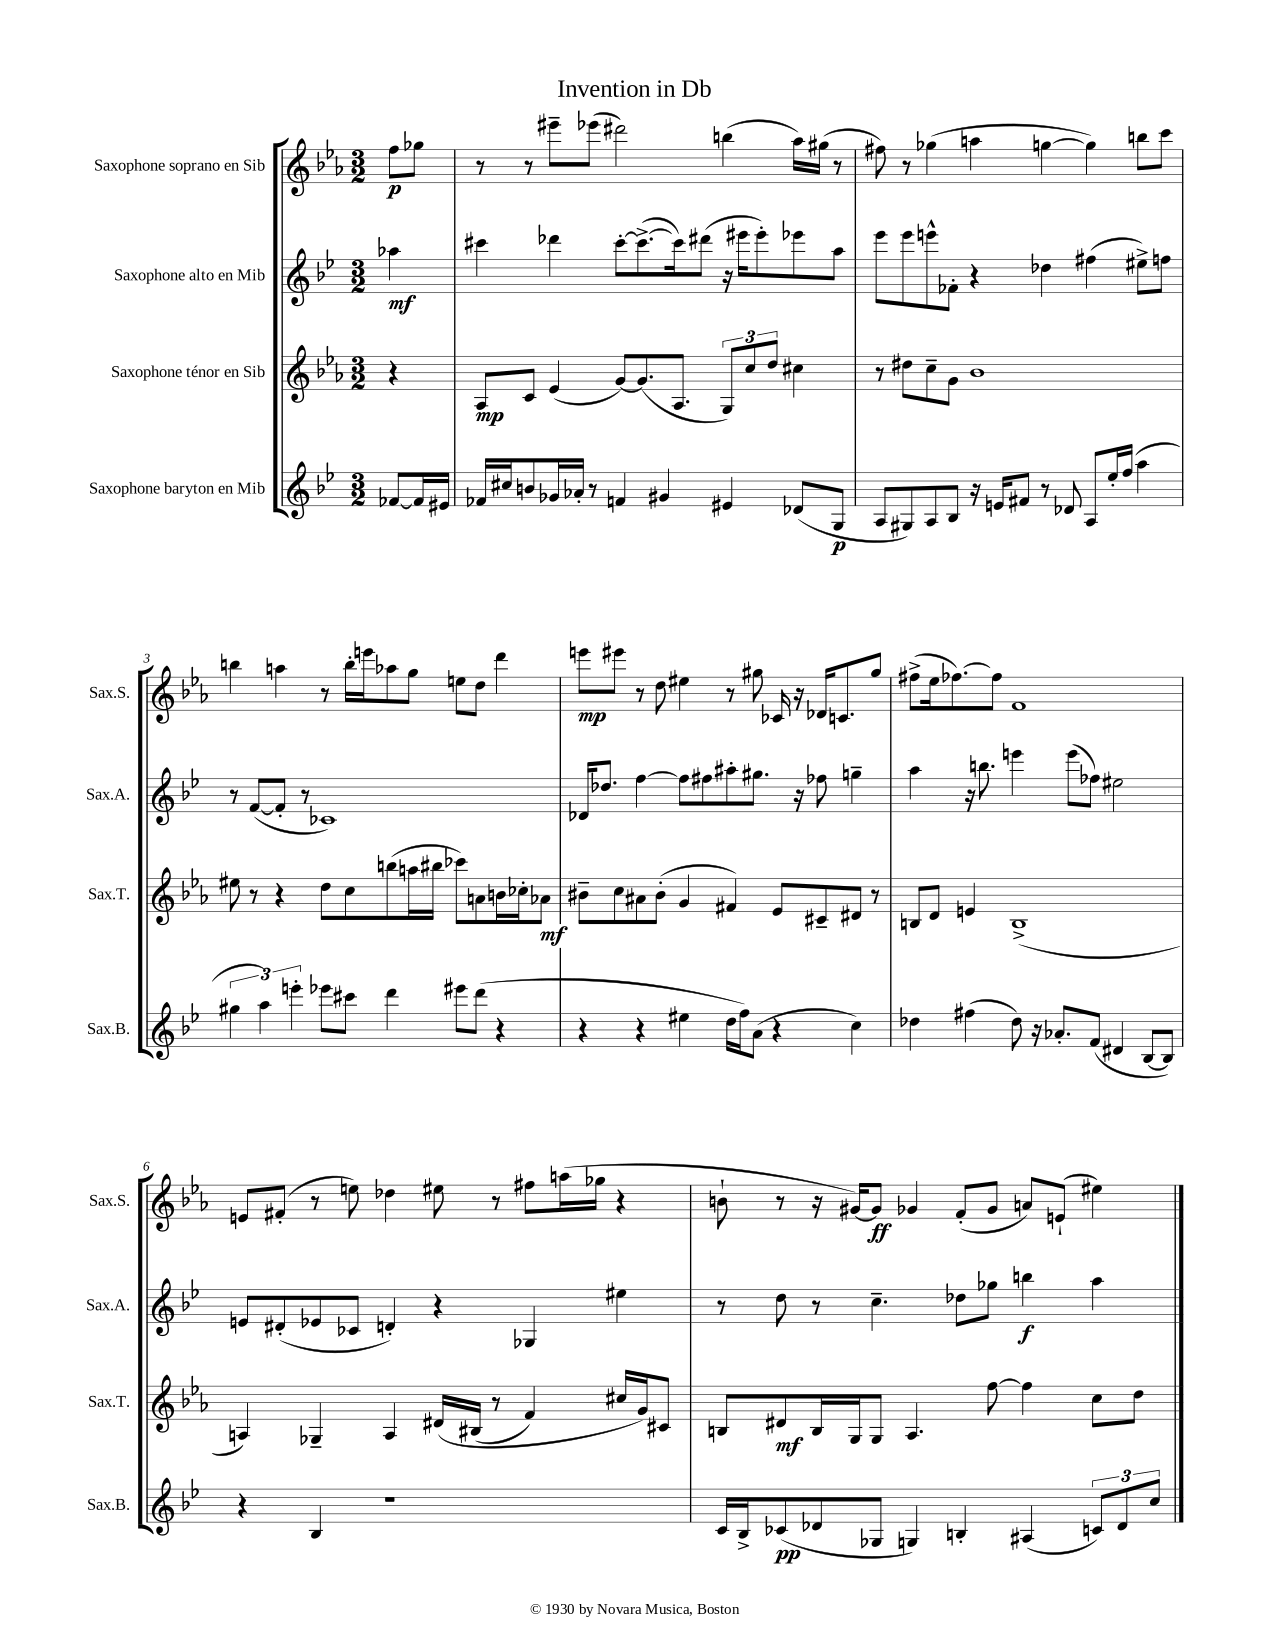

**kern	**kern	**kern	**kern
*staff4	*staff3	*staff2	*staff1
*clefG2	*clefG2	*clefG2	*clefG2
*k[b-e-]	*k[b-e-a-]	*k[b-e-]	*k[b-e-a-]
*M3/2	*M3/2	*M3/2	*M3/2
[8f-	4r	4aa-	8ff
16f-]	.	.	8gg-
16e#	.	.	.
=	=	=	=
16f-	8A-	4ccc#	8r
16cc#	.	.	.
8b	8c	.	8r
16g-	(4e-	4ddd-	8eee#~
16a-'	.	.	.
8r	.	.	(8eee-
4f	[8g)	[8ccc#'	2ddd#)
.	(8.g]	(8.ccc#^_	.
4g#	.	.	.
.	8.A-	16ccc#])	.
.	.	(8ddd#	.
4e#	12G)	16r	(4bb
.	.	16eee#	.
.	12cc	.	.
.	.	8eee#')	.
.	12dd	.	.
(8d-	4cc#	8eee-	16aa-)
.	.	.	(16gg#
8G	.	8aa	8r
=	=	=	=
8A	8r	8eee-	8ff#)
8G#)	8dd#	8eee-	8r
8A	8cc~	8eee^^	(4gg-
8B-	8g	8f-'	.
16r	1b-	4r	4aa
16e	.	.	.
8f#	.	.	.
8r	.	4dd-	[4gg
8d-	.	.	.
8A	.	(4ff#	4gg])
16ee-'	.	.	.
(16ff	.	.	.
4aa	.	8ee#^)	8bb
.	.	8ff	8ccc
=	=	=	=
6gg#	8ee#	8r	4bb
.	8r	([8f	.
6aa)	.	.	.
.	4r	8f']	4aa
6eee'	.	.	.
.	.	8r	.
8eee-	8dd	1c-)	8r
8ccc#	8cc	.	16bb'
.	.	.	16eee
4ddd	(8bb	.	8aa-
.	16aa	.	8gg
.	16bb#	.	.
8eee#	8ccc-)	.	8ee
(8ddd	8a	.	8dd
4r	16b	.	4ddd
.	16cc-'	.	.
.	8a-	.	.
=	=	=	=
4r	8b#~	16d-	8eee
.	.	8.dd-	.
.	8cc	.	8eee#
4r	8a#	[4ff	8r
.	(8b#'	.	8dd
4ee#	4g	8ff]	4ee#
.	.	8ff#	.
16dd	4f#)	8aa#'	8r
16ff)	.	.	.
(8a	.	8.gg#	8gg#
4r	8e-	.	16c-
.	.	16r	16r
.	8c#~	8ff-	16d-
.	.	.	8.c
4cc)	8d#	4gg~	.
.	8r	.	8gg#
=	=	=	=
4dd-	8B	4aa	(8ff#^
.	8d	.	16ee-
.	.	.	[8.ff-)
(4ff#	4e	16r	.
.	.	8.bb	.
.	.	.	8ff-]
8dd-)	(1B^	4eee	1f
16r	.	.	.
8.a-'	.	.	.
.	.	(8eee	.
(8f	.	8ff-)	.
4d#	.	2ee#	.
[8B-	.	.	.
8B-])	.	.	.
=	=	=	=
4r	4A)	8e	8e
.	.	(8d#'	(8f#'
4B-	4G-~	8e-	8r
.	.	8c-	8ee)
1r	4A	4d')	4dd-
.	&(16d#	4r	8ee#
.	(16B#	.	.
.	8r	.	8r
.	4f)	4G-	8ff#
.	.	.	(16aa
.	.	.	16gg-
.	16cc#	4ee#	4r
.	16g&)	.	.
.	8c#	.	.
=	=	=	=
16c	8B	8r	8b`
16B-^	.	.	.
(8c-	8d#	8dd	8r
8d-	16B	8r	16r
.	16G	.	[16g#)
8G-	8G	4.cc~	8g#]
4G)	4.A-	.	4g-
4B'	.	8dd-	(8f'
.	[8ff	8gg-	8g-
(4A#	4ff]	4bb	8a)
.	.	.	(8e`
12c)	8cc	4aa	4ee#)
12d-	.	.	.
.	8dd	.	.
12cc	.	.	.
==	==	==	==
*-	*-	*-	*-
